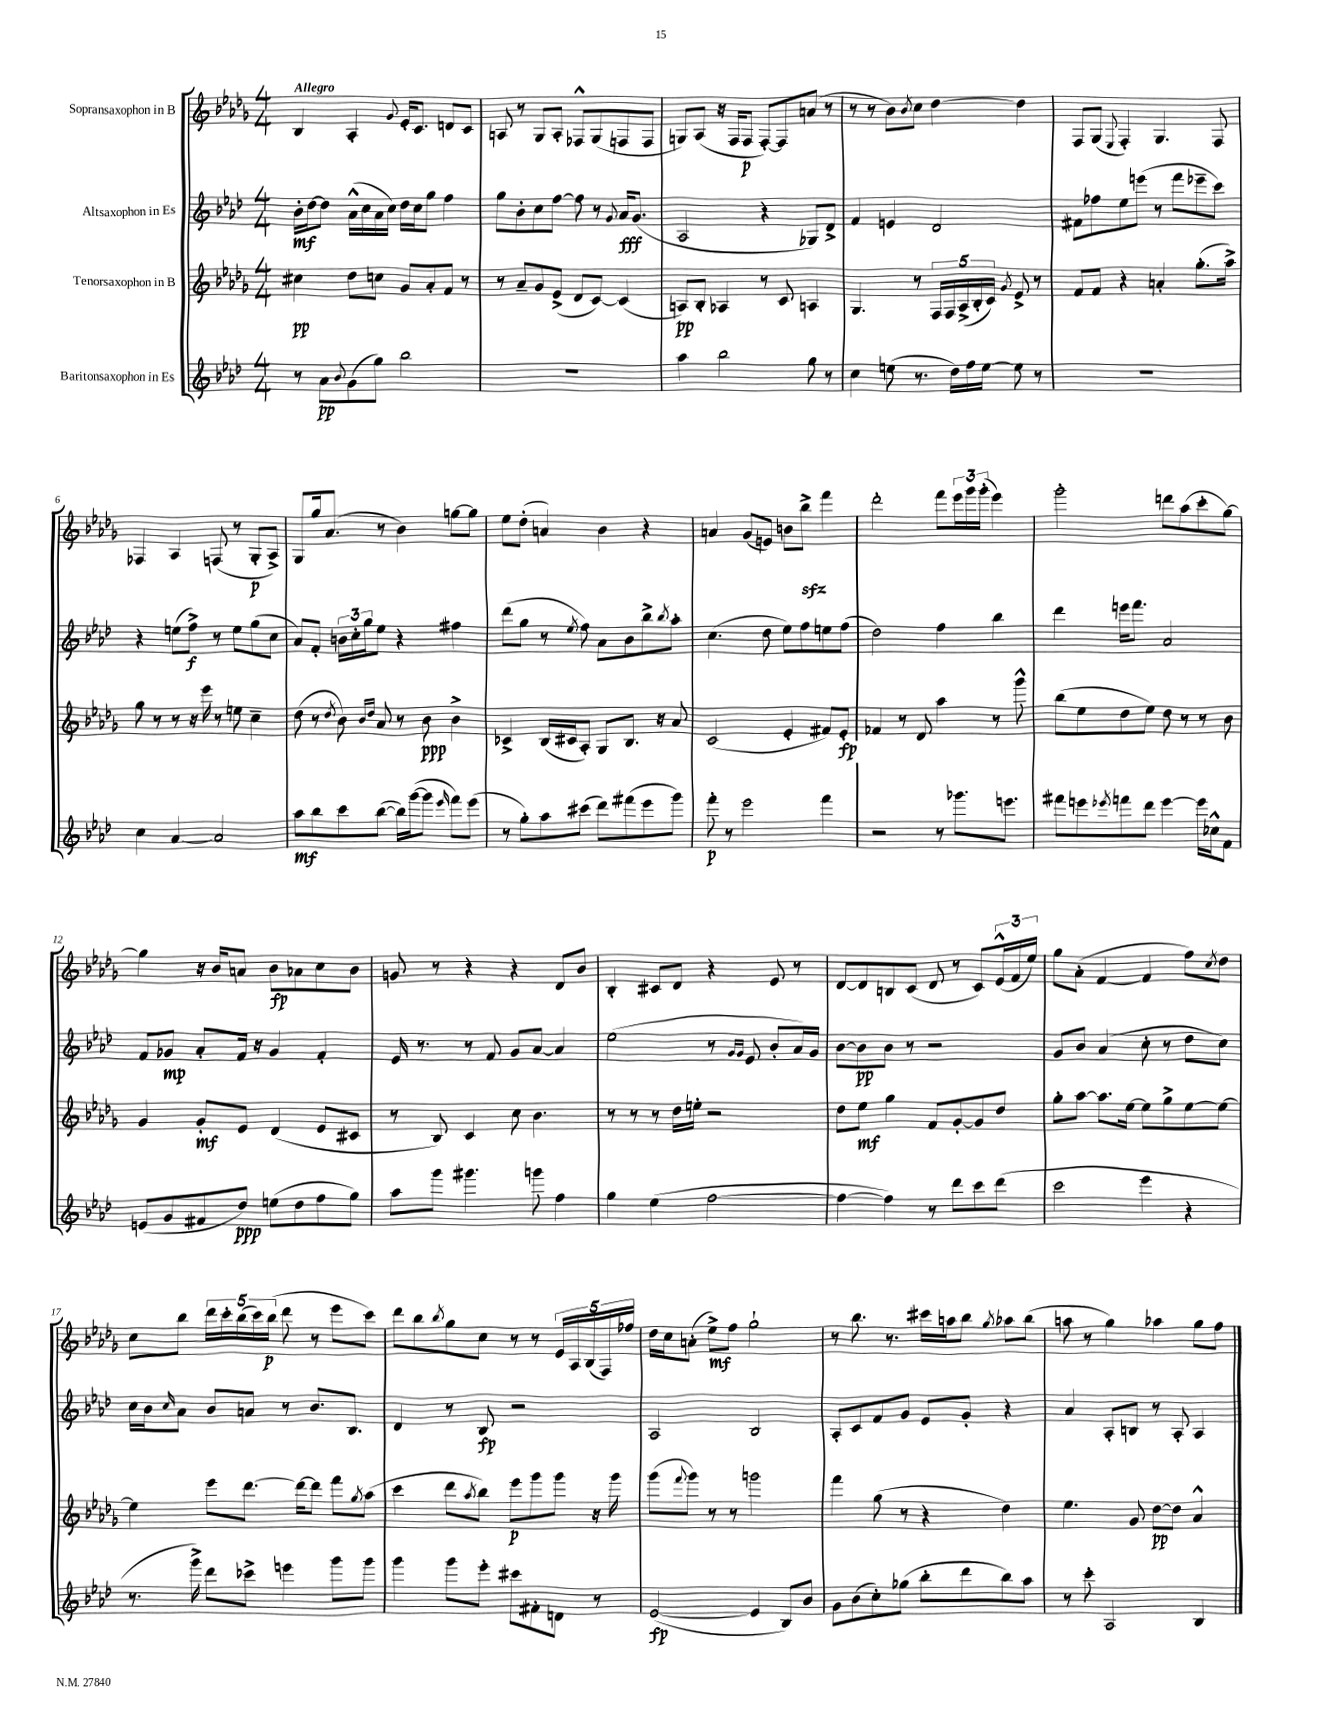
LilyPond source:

<<
\new StaffGroup <<
\new Staff = "s0" \with { instrumentName = "Sopransaxophon in B" } {
    \clef treble \key des \major \numericTimeSignature \time 4/4 \tempo "Allegro"
    bes4 aes4-. \appoggiatura { ges'8 } ees'16-. c'8. d'8 c'8 |
    a8 r8 ges8 a8-. fes8-^ ges8( f8 f8 |
    g8) aes8( r16 f16 f8\p f8~-.) f8 a'8( r8 |
    r8 r8 bes'8) \acciaccatura { bes'8 } c''8 des''4~ des''4 |
    f8 ges8( \appoggiatura { ees8 } f4-.) ges4. f8 |
    fes4 aes4 f8( r8 ges8-.\p aes8->) |
    ges8 ges''16 aes'8.( r8 bes'4) g''8~ g''8 |
    ees''8 des''8-.( a'4) bes'4 r4 |
    a'4 ges'8( e'8) b'8 bes''8->\sfz f'''4 |
    des'''2-. f'''8 \tuplet 3/2 { ees'''16 ges'''16 ges'''16-.( } ees'''4) |
    ges'''2-. d'''8 aes''8( c'''8-. ges''8~) |
    ges''4 r16 bes'16 a'8 bes'8\fp aes'8 c''8 bes'8 |
    g'8 r8 r4 r4 des'8 bes'8 |
    bes4-. cis'8 des'8 r4 ees'8 r8 |
    des'8~ des'8 b8 c'8( des'8 r8 c'8) \tuplet 3/2 { ees'16-^( f'16 ees''16) } |
    ges''8 aes'8-.( f'4~ f'4 f''8) \acciaccatura { c''8 } des''8 |
    c''8 bes''8 \tuplet 5/4 { des'''16 c'''16-. bes''16( c'''16) bes''16\p( } des'''8 r8 ees'''8 c'''8) |
    des'''8 bes''8 \acciaccatura { bes''8 } ges''8 c''8 r8 r8 \tuplet 5/4 { ees'16 aes16 bes16( f16) fes''16 } |
    des''16 c''16 a'8-.( ees''8->\mf) f''8 ges''2-! |
    r8 bes''8. r8. cis'''16 a''16 bes''8 \acciaccatura { ges''8 } aes''8 bes''8( |
    a''8 r8 ges''4) aes''4 ges''8 f''8 \bar "|." |
}
\new Staff = "s1" \with { instrumentName = "Altsaxophon in Es" } {
    \clef treble \key aes \major \numericTimeSignature \time 4/4
    bes'16-.\mf des''16~ des''8 aes'16-^( c''16 aes'16 c''16) des''16 c''16 g''8 f''4 |
    g''8 bes'8-. c''8 f''8~ f''8 r8 \appoggiatura { g'8 } aes'16\fff g'8.( |
    aes2 r4 ges8) des'8-> |
    f'4 e'4 des'2 |
    fis'8 fes''8 ees''8 e'''8( r8 f'''8 ees'''8-- c'''8) |
    r4 e''8( f''8->\f) r8 e''8 g''8( c''8 |
    aes'8) f'8-. \tuplet 3/2 { b'16 c''16-. g''16 } ees''8 r4 fis''4 |
    des'''8( g''8 r8 \acciaccatura { ees''8 } f''8) aes'8 bes'8 bes''8-> \acciaccatura { bes''8 } aes''8-. |
    c''4.( des''8 ees''8) f''8 e''8 f''8( |
    des''2) f''4 bes''4 |
    des'''4 e'''16 f'''8. aes'2 |
    f'8 ges'8\mp aes'8-. f'16 r16 ges'4 f'4-. |
    ees'16 r8. r8 f'8 g'8 aes'8~ aes'4 |
    ees''2( r8 \grace { g'16 g'16 } ees'8 bes'8-. aes'16) g'16 |
    bes'8~ bes'8\pp bes'8 r8 r2 |
    g'8 bes'8 aes'4( c''8-. r8 des''8 c''8) |
    c''16 bes'16 \grace { c''16 } aes'8 bes'8 a'8 r8 bes'8. bes8. |
    des'4 r8 bes8\fp r2 |
    aes2 bes2 |
    aes8-. c'8 f'8 g'8 ees'8 g'8-. r4 |
    aes'4 aes8-. b8 r8 aes8-. aes4 \bar "|." |
}
\new Staff = "s2" \with { instrumentName = "Tenorsaxophon in B" } {
    \clef treble \key des \major \numericTimeSignature \time 4/4
    cis''4\pp des''8 c''8 ges'8 aes'8-. f'8 r8 |
    r8 aes'8-- ges'8 ees'8->( des'8 c'8~) c'4( |
    a8\pp) bes8-. aes4 r8 c'8 a4 |
    ges4. r8 \tuplet 5/4 { f16 f16 aes16->( bes16-. c'16) } \acciaccatura { ges'8 } ees'8-> r8 |
    f'8 f'8 r4 a'4-. ges''8.-.( aes''16->) |
    ges''8 r8 r8 r16 ees'''16 r8 e''8 c''4-- |
    des''8( r8 \acciaccatura { des''8 } bes'8) \grace { bes'16 des''16 } aes'8 r8 bes'8\ppp bes'4-> |
    ces'4-> bes16( cis'16 aes8-.) ges8 bes8. r16 aes'8 |
    c'2( ees'4-. fis'8) ees'8-.\fp |
    fes'4 r8 des'8 aes''4 r8 ges'''8-^ |
    bes''8( ees''8 des''8 ees''8) des''8 r8 r8 bes'8 |
    ges'4 ges'8-.\mf ees'8 des'4( ees'8 cis'8 |
    r8 bes8) c'4 c''8 bes'4. |
    r8 r8 r8 des''16 e''16-. r2 |
    des''8 ees''8\mf ges''4 f'8 ges'8~-. ges'8 des''8 |
    ges''8-. aes''8~ aes''8. ees''16~ ees''8 ges''8-> ees''8~ ees''8~ |
    ees''4 ees'''8 des'''8.~ des'''16~ des'''8 f'''8 \acciaccatura { ges''8 } aes''8( |
    c'''4 des'''8 \acciaccatura { aes''8 } bes''8) ees'''8\p ges'''8 ges'''8 r16 ges'''16 |
    ges'''8( \appoggiatura { f'''8 } ges'''8) r8 r8 g'''2 |
    f'''4 ges''8( r8 r4 des''4) |
    ees''4. ges'8 des''8~\pp des''8 aes'4-^ \bar "|." |
}
\new Staff = "s3" \with { instrumentName = "Baritonsaxophon in Es" } {
    \clef treble \key aes \major \numericTimeSignature \time 4/4
    r8 aes'8\pp \appoggiatura { bes'8 } g'8( g''8) bes''2 |
    R1 |
    aes''4 bes''2 g''8 r8 |
    c''4 e''8( r8. des''16) f''16 e''16~ e''8 r8 |
    R1 |
    c''4 aes'4~ aes'2 |
    aes''8\mf bes''8 c'''8 bes''8~( bes''16) g'''16~( g'''8 \grace { ees'''16 } f'''8) ees'''8( |
    r8 g''8-.) aes''8 cis'''8( des'''8) fis'''8( ees'''8 g'''8) |
    f'''8-.\p r8 ees'''2 f'''4 |
    r2 r8 ges'''8. e'''8. |
    fis'''8 e'''8 \acciaccatura { ees'''8 } f'''8 des'''8 ees'''4~ ees'''16 ces''16-^ f'8 |
    e'8( g'8 fis'8 des''8\ppp) e''8( des''8 f''8 g''8) |
    aes''8 g'''8 gis'''4. g'''8 f''4 |
    g''4 ees''4( f''2~ |
    f''4~ f''4) r8 des'''8 c'''8 des'''8( |
    c'''2 ees'''4 r4 |
    r8. g'''16->) des'''8 ces'''8-> e'''4 g'''8 g'''8 |
    g'''4 g'''8 ees'''8-. cis'''8 fis'8-. d'8 r8 |
    ees'2~\fp( ees'4 bes8) bes'8 |
    g'8 bes'8( c''8-.) ges''8( bes''8-. des'''8 bes''8) aes''8 |
    r8 c'''8-. aes2 bes4 \bar "|." |
}
>>
>>
